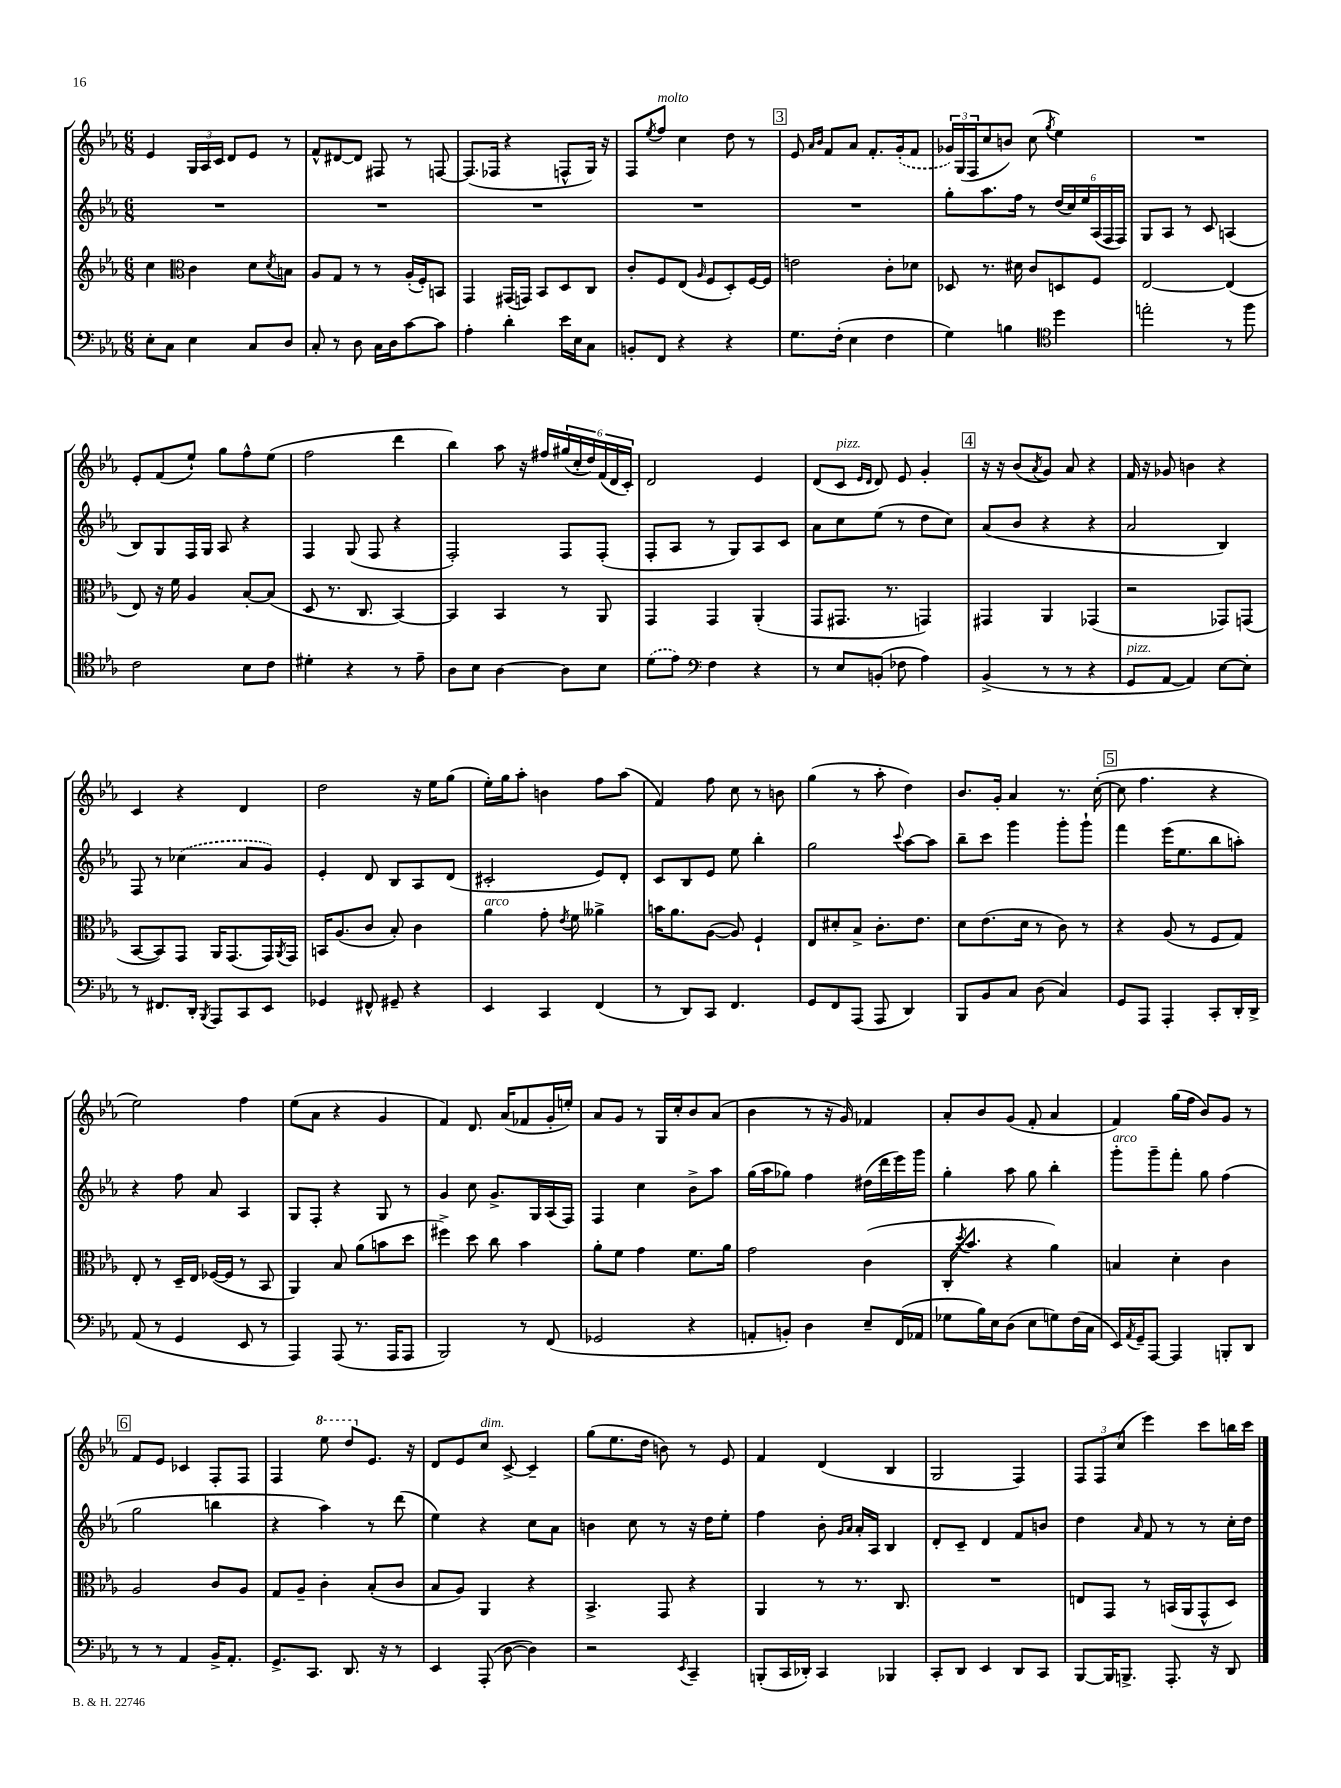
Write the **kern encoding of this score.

**kern	**kern	**kern	**kern
*part4	*part3	*part2	*part1
*staff4	*staff3	*staff2	*staff1
*clefF4	*clefG2	*clefG2	*clefG2
*k[b-e-a-]	*k[b-e-a-]	*k[b-e-a-]	*k[b-e-a-]
*M6/8	*M6/8	*M6/8	*M6/8
=66	=66	=66	=66
8E-'\L	4cc\	2.r	4e-/
8C\J	.	.	.
*	*clefC3	*	*
4E-\	4c\	.	24G/LL
.	.	.	24A-/
.	.	.	24c/JJ
.	.	.	8d/L
8C/L	8d\L	.	8e-/J
.	8qd/	.	.
8D/J	8Bn\J	.	8r
=67	=67	=67	=67
8C'/	8A-/L	2.r	8f^^/L
8r	8G/J	.	[8d#X/
8D\	8r	.	8d#/J]
16C\LL	8r	.	8F#X/
16D\J	.	.	.
[8c\	(16A-'/LL	.	8r
.	16F'/J)	.	.
8c\J]	8BBn/J	.	[8Fn/
=68	=68	=68	=68
4A-'\	4GG/	2.r	(8.F/L]
.	.	.	16F-X/Jk
4d'\	(16GG#X/LL	.	4r
.	16GGn/JJ)	.	.
.	8BB-/L	.	.
16e-\LL	8D/	.	8Fn^^/L
16E-\J	.	.	.
8C\J	8C/J	.	16G/Jk)
.	.	.	16r
=69	=69	=69	=69
8BBn'/L	8c'/L	2.r	8F/L
.	.	.	8qee-/
!	!	!	!LO:TX:a:i:t=molto
8FF/J	8F/	.	8ff/J
4r	(8E-/J	.	4cc\
.	16qqA-/	.	.
.	8F/L	.	.
4r	8D'/)	.	8dd\
.	[16F/L	.	8r
.	16F/JJ]	.	.
!!LO:REH:place=s1:t=3
=70	=70	=70	=70
8.G\L	2en\	2.r	8e-/
.	.	.	16qqa-/LL
.	.	.	16qqb-/JJ
.	.	.	8f/L
(16F'\Jk	.	.	.
4E-\	.	.	8a-/J
.	.	.	8.f'/L
4F\	8c'\L	.	.
.	.	.	(16g'/k
.	8d-X\J	.	8f/J
=71	=71	=71	=71
4G\)	8D-X/	8gg'\L	24g-X/LL)
.	.	.	(24G/
.	.	.	24F/J
.	8.r	8.aa-\	8cc/
4Bn\	.	.	8bn/J)
.	16d#X\	16ff\Jk	.
.	8c/L	8r	(8cc\
*clefC4	*	*	*
.	.	.	8qgg/
4dd\	8Dn/	(24dd/LL	4ee-\)
.	.	24cc/)	.
.	.	24ee-/	.
.	8F/J	(24A-/	.
.	.	24F/	.
.	.	24F/JJ)	.
=72	=72	=72	=72
2een'\	[2E-/	8G/L	2.r
.	.	8A-/J	.
.	.	8r	.
.	.	8c/	.
8r	(4E-/]	(4An/	.
8ff\	.	.	.
!!LO:LB:g=z
=73	=73	=73	=73
2c\	8E-/)	8B-/L)	8e-'/L
.	16r	8G/	(8f/
.	16f\	.	.
.	4A-/	16F/L	8ee-`/J)
.	.	16G/JJ	.
.	.	8A-/	8gg\L
8B-\L	[8B-'/L	4r	8ff^^\
8c\J	(8B-/J]	.	(8ee-\J
=74	=74	=74	=74
4d#X'\	8D/	4F/	2ff\
.	8.r	.	.
4r	.	(8G/	.
.	8.C/	.	.
.	.	8F/	.
8r	[4BB-/)	4r	4ddd\
8e-~\	.	.	.
=75	=75	=75	=75
8A-\L	4BB-/]	2F'/)	4bb-\)
8B-\J	.	.	.
[4A-\	4BB-/	.	8aa-\
.	.	.	16r
.	.	.	16ff#X/LL
8A-\L]	8r	8F/L	(24gg#X/
.	.	.	24cc'/
.	.	.	24dd/)
8B-\J	8AA-/	(8F'/J	(24f/
.	.	.	24d/
.	.	.	24c'/JJ)
=76	=76	=76	=76
(8d\L	4GG/	8F'/L	2d/
8e-\J)	.	8A-/J	.
*clefF4	*	*	*
4F\	4GG/	8r	.
.	.	8G/L)	.
4r	(4AA-'/	8A-/	4e-/
.	.	8c/J	.
=77	=77	=77	=77
8r	8GG/L	8a-\L	(8d/L
!	!	!	!LO:TX:a:i:t=pizz.
8E-/L	8.GG#X/J	8cc\	8c/J
.	.	.	16qqe-/LL
.	.	.	16qqd/JJ
(8BBn'/J	.	(8ee-\J	8d/)
.	8.r	.	.
8F-X\	.	8r	8e-/
4A-\)	4GGn/)	8dd\L	4g'/
.	.	8cc\J)	.
!!LO:REH:place=s1:t=4
=78	=78	=78	=78
(4BB-^/	4GG#X/	(8a-/L	16r
.	.	.	16r
.	.	8b-/J	(8b-/L
.	.	.	8qa-/
8r	4AA-/	4r	8g/J)
8r	.	.	8a-/
4r	(4GG-X/	4r	4r
=79	=79	=79	=79
!LO:TX:a:i:t=pizz.	!	!	!
8GG/L	2r	2a-/	16f/
.	.	.	16r
[8AA-/J	.	.	8g-X/
4AA-/])	.	.	4bn\
[8E-\L	8GG-X/L)	4B-/)	4r
8E-'\J]	(8GGn/J	.	.
!!LO:LB:g=z
=80	=80	=80	=80
8r	[8BB-/L	8F/	4c/
8.FF#X/L	8BB-/])	8r	.
.	8GG/J	(4cc-X\	4r
16DD'/Jk	.	.	.
8qBBB-/	.	.	.
8AAA-/L	16AA-/KL	.	.
.	(8.GG/	.	.
8CC/	.	8a-/L	4d/
8EE-/J	16GG/L)	8g/J)	.
.	8qAA-/	.	.
.	16GG/JJ	.	.
=81	=81	=81	=81
4GG-X/	16BBn/KL	4e-'/	2dd\
.	(8.A-/	.	.
8FF#X^^/	8c/J	8d/	.
8GG#X~/	8B-'/)	8B-/L	.
4r	4c\	8A-/	16r
.	.	.	16ee-\KL
.	.	(8d/J	(8gg\J
=82	=82	=82	=82
!	!LO:TX:a:i:t=arco	!	!
4EE-/	4a-\	2c#X'/	16ee-'\LL)
.	.	.	16gg\J
.	.	.	8aa-'\J
4CC/	8g'\	.	4bn\
.	8qe-/	.	.
.	8f\	.	.
(4FF/	4a--X^\	8e-/L)	8ff\L
.	.	8d'/J	(8aa-\J
=83	=83	=83	=83
8r	16bn\KL	8c/L	4f/)
.	8.a-\	.	.
8DD/L)	.	8B-/	.
8CC/J	([8A-\J	8e-/J	8ff\
4.FF/	8A-/])	8ee-\	8cc\
.	4F`/	4bb-'\	8r
.	.	.	8bn\
=84	=84	=84	=84
8GG/L	8E-/L	2gg\	(4gg\
8FF/	8d#X'/	.	.
(8AAA-/J	8B-^/J	.	8r
8AAA-/	8.c'\L	.	8aa-'\
.	.	8qqccc/	.
4DD/)	.	[8aa-\L	4dd\)
.	8.e-\J	.	.
.	.	8aa-\J]	.
=85	=85	=85	=85
8BBB-/L	8d\L	8bb-~\L	8.b-/L
8BB-/	(8.e-\	8ccc\J	.
.	.	.	16g'/Jk
8C/J	.	4ggg\	4a-/
.	16d\Jk	.	.
(8D\	8r	.	.
4C/)	8c\)	8ggg'\L	8.r
.	8r	8ggg`\J	.
.	.	.	([16cc'\
!!LO:REH:place=s1:t=5
=86	=86	=86	=86
8GG/L	4r	4fff\	8cc\]
8AAA-/J	.	.	4.ff\
4AAA-'/	(8A-/	(16eee-\KL	.
.	.	8.ee-\	.
.	8r	.	.
8CC'/L	8F/L	8bb-\	4r
16DD'/L	8G/J)	8aan'\J)	.
16DD^/JJ	.	.	.
!!LO:LB:g=z
=87	=87	=87	=87
(8AA-/	8E-'/	4r	2ee-\)
8r	8r	.	.
4GG/	16D~/LL	8ff\	.
.	16E-/JJ	.	.
.	([16F-X/LL	8a-/	.
.	16F-/JJ]	.	.
8EE-/	8r	4A-/	4ff\
8r	8BB-/	.	.
=88	=88	=88	=88
4AAA-/)	4AA-/)	8G/L	(8ee-\L
.	.	8F'/J	8a-\J
(8AAA-/	8B-/	4r	4r
8.r	(8a-\L	.	.
.	8bn\	8G/	4g/
16AAA-/KL	.	.	.
8AAA-/J	8dd\J	8r	.
=89	=89	=89	=89
2BBB-/)	4ff#X^\)	4g/	4f/)
.	8dd\	8cc\	8.d/
.	8cc\	8.g^/L	.
.	.	.	(16a-/KL
8r	4b-\	.	8f-X/
.	.	16G/L	.
(8FF/	.	(16A-/	16g'/L
.	.	16F/JJ)	16een'/JJ)
=90	=90	=90	=90
2GG-X/	8a-'\L	4F/	8a-/L
.	8f\J	.	8g/J
.	4g\	4cc\	8r
.	.	.	16G/LL
.	.	.	16cc'/J
4r	8.f\L	8b-^\L	8b-/
.	.	8aa-\J	(8a-/J
.	16a-\Jk	.	.
=91	=91	=91	=91
8AAn'/L	2g\	(16gg\LL	4b-\
.	.	16aa-\J	.
8BBn'/J)	.	8gg-X\J)	.
4D\	.	4ff\	8r
.	.	.	16r
.	.	.	16g/)
8E-~/L	(4c\	(16dd#X\LL	4f-X/
.	.	16ddd\	.
(16FF/L	.	16eee-\)	.
16AA-X/JJ	.	16ggg\JJ	.
=92	=92	=92	=92
8G-X\L	16C'/KL	4gg'\	8a-'/L
.	8qdd/	.	.
.	8.b-/J	.	.
16B-\L)	.	.	8b-/
16E-\J	.	.	.
(8D\J	4r	8aa-\	(8g/J
8E-\L	.	8gg\	8f'/
8Gn\)	4a-\)	4bb-'\	4a-/
(16F\L	.	.	.
16C\JJ	.	.	.
=93	=93	=93	=93
!	!	!LO:TX:a:i:t=arco	!
16EE-/LL)	4Bn/	8ggg'\L	4f/)
8qAA-/	.	.	.
16GG~/J	.	.	.
[8AAA-/J	.	8ggg~\	.
4AAA-/]	4d'\	8fff'\J	(16gg\LL
.	.	.	16ff\JJ
.	.	8gg\	8b-/L)
8BBBn'/L	4c\	(4ff\	8g/J
8DD/J	.	.	8r
!!LO:LB:g=z
!!LO:REH:place=s1:t=6
=94	=94	=94	=94
8r	2A-/	2gg\	8f/L
8r	.	.	8e-/J
4AA-/	.	.	4c-X/
16BB-^/KL	8c/L	4bbn\	8F'/L
8.AA-'/J	.	.	.
.	8A-/J	.	8F/J
=95	=95	=95	=95
8.GG^/L	8G/L	4r	4F/
.	8A-~/J	.	.
8.CC/J	.	.	.
*	*	*	*8va
.	4c'\	4aa-\)	8eee-\
8.DD/	.	.	8ddd/L
*	*	*	*X8va
.	(8B-'/L	8r	8.e-/J
16r	.	.	.
8r	8c/J	(8ddd\	.
.	.	.	16r
=96	=96	=96	=96
4EE-/	8B-/L	4ee-\)	8d/L
.	8A-/J)	.	8e-/
!	!	!	!LO:TX:a:i:t=dim.
(8AAA-'/	4AA-/	4r	8cc/J
[8D\	.	.	[8c^/
4D\])	4r	8cc\L	4c~/]
.	.	8a-\J	.
=97	=97	=97	=97
2r	4.BB-^/	4bn\	(8gg\L
.	.	.	8.ee-\
.	.	8cc\	.
.	.	.	16dd\Jk
.	8GG/	8r	8bn\)
8qEE-/	.	.	.
4CC~/	4r	16r	8r
.	.	16dd\KL	.
.	.	8ee-'\J	8e-/
=98	=98	=98	=98
(8BBBn'/L	4AA-/	4ff\	4f/
16CC/L	.	.	.
16DD-X'/JJ)	.	.	.
4CC/	8r	8b-'\	(4d/
.	.	16qqg/LL	.
.	.	16qqa-/JJ	.
.	8.r	16a-'/LL	.
.	.	16A-/JJ	.
4BBB-X/	.	4B-/	4B-/
.	8.C/	.	.
=99	=99	=99	=99
8CC'/L	2.r	8d'/L	2G/
8DD/J	.	8c~/J	.
4EE-/	.	4d/	.
8DD/L	.	8f/L	4F/)
8CC/J	.	8bn/J	.
=100	=100	=100	=100
[8BBB-/L	8En/L	4dd\	12F/L
.	.	.	12F/
16BBB-/K]	8GG/J	.	.
.	.	.	(12cc/J
8.BBBn^/J	.	.	.
.	.	16qqa-/	.
.	8r	8f/	4eee-\)
8.AAA-'/	(16BBn/LL	8r	.
.	16AA-/J	.	.
.	8GG^^/	8r	8ccc\L
16r	.	.	.
8DD/	8D/J)	16cc'\LL	16bbn\L
.	.	16dd\JJ	16ccc\JJ
==	==	==	==
*-	*-	*-	*-
